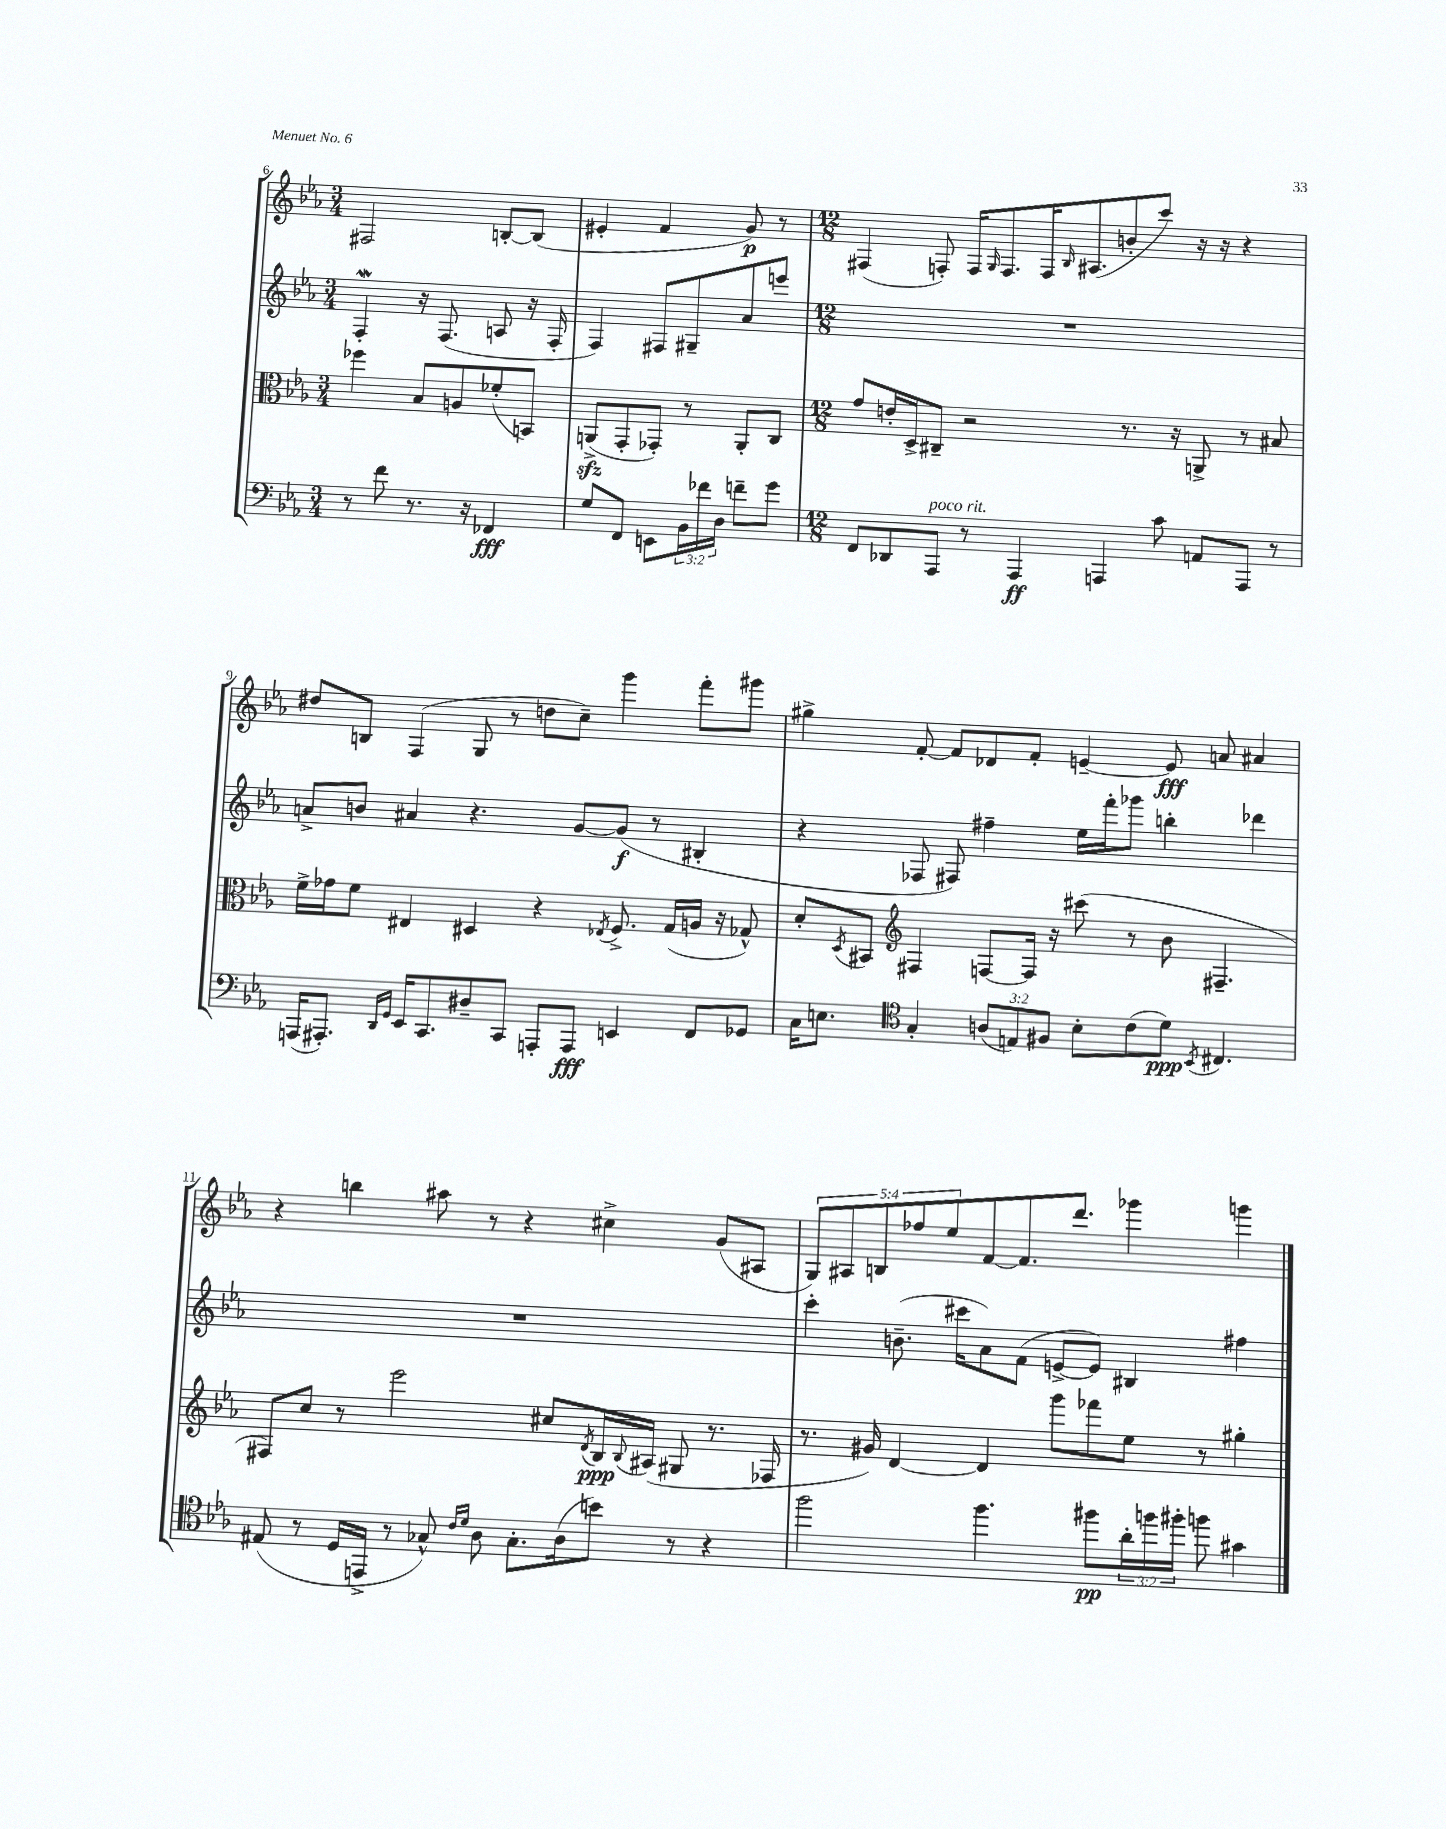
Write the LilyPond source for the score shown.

<<
\new StaffGroup <<
\new Staff = "s0" {
    \clef treble \key ees \major \numericTimeSignature \time 3/4 \override Staff.TupletNumber.text = #tuplet-number::calc-fraction-text
    fis2 b8~-. b8( |
    eis'4-. f'4 g'8\p) r8 |
    \numericTimeSignature \time 12/8 fis4( f8-.) f16 \grace { g16 } f8. f16 \grace { bes16 } ais8.( b'8-. c'''8) r16 r16 r4 |
    dis''8 b8 f4( g8 r8 d''8 c''8--) g'''4 f'''8-. gis'''8 |
    gis''4-> f'8~-. f'8 des'8 f'8-. e'4~-- e'8\fff a'8 ais'4 |
    r4 b''4 ais''8 r8 r4 cis''4-> g'8( ais8 |
    \tuplet 5/4 { g8) ais8 b8 fes''8 ees''8 } f'8~ f'8. d'''8. ges'''4 g'''4 \bar "|." |
}
\new Staff = "s1" {
    \clef treble \key ees \major \numericTimeSignature \time 3/4
    f4-.\mordent r16 f8.( a8 r16 f16-. |
    f4) fis8 gis8-- aes'8 e'''8 |
    \numericTimeSignature \time 12/8 R1. |
    a'8-> b'8 ais'4 r4. g'8~ g'8\f( r8 bis4-. |
    r4 fes8 fis8) fis''4-- ees''16 f'''16-. ges'''8 b''4-. des'''4 |
    R1. |
    c'''4-. b'8.--( cis'''16 aes'8) f'8( e'8~-> e'8) bis4 fis''4 \bar "|." |
}
\new Staff = "s2" {
    \clef alto \key ees \major \numericTimeSignature \time 3/4
    fes''4 bes8 a8 fes'8-.( b,8) |
    a,8->\sfz( g,8-. ges,8-.) r8 a,8-. c8 |
    \numericTimeSignature \time 12/8 g'8 e'16-. d16-> cis8-- r2 r8. r16 a,8-> r8 bis8 |
    f'16-> ges'16 f'8 eis4 dis4 r4 \acciaccatura { ees8 } f8.-> g16( a16 r16 ges8-^) |
    d'8-. \acciaccatura { d8 } bis,8 \clef treble fis4 f8~ f16 r16 cis'''8( r8 bes'8 fis4.-- |
    fis8) c''8 r8 ees'''2 cis''8 \acciaccatura { d'8 } bes16\ppp \appoggiatura { bes8 } ais16( gis8 r8. fes16 |
    r8. gis'16) d'4~ d'4 g'''8 fes'''8 ees''8 r8 gis''4-. \bar "|." |
}
\new Staff = "s3" {
    \clef bass \key ees \major \numericTimeSignature \time 3/4 \override Staff.TupletNumber.text = #tuplet-number::calc-fraction-text
    r8 f'8 r8. r16 fes,4\fff |
    g8 f,8 e,8 \tuplet 3/2 { bes,16 fes'16 d16 } f'8-- g'8 |
    \numericTimeSignature \time 12/8 f,8 des,8 aes,,8^\markup { \italic "poco rit." } r8 aes,,4\ff a,,4 c'8 a,8 a,,8 r8 |
    a,,16( ais,,8.-.) \grace { d,16 g,16 } ees,16 c,8. dis8-- c,8 a,,8-. a,,8\fff e,4 f,8 ges,8 |
    c16 e8. \clef tenor g4-. \tuplet 3/2 { a8( e8) fis8 } bes8-. c'8( d'8\ppp) \acciaccatura { bes,8 } cis4. |
    eis8( r8 d16 e,16-> r8 ges8-^) \grace { c'16 d'16 } aes8 ges8.-. aes16( b'8) r8 r4 |
    f''2 f''4. fis''8\pp \tuplet 3/2 { aes'16-. f''16 fis''16-. } f''8 gis'4 \bar "|." |
}
>>
>>
\layout { \context { \Score currentBarNumber = #6 } }
